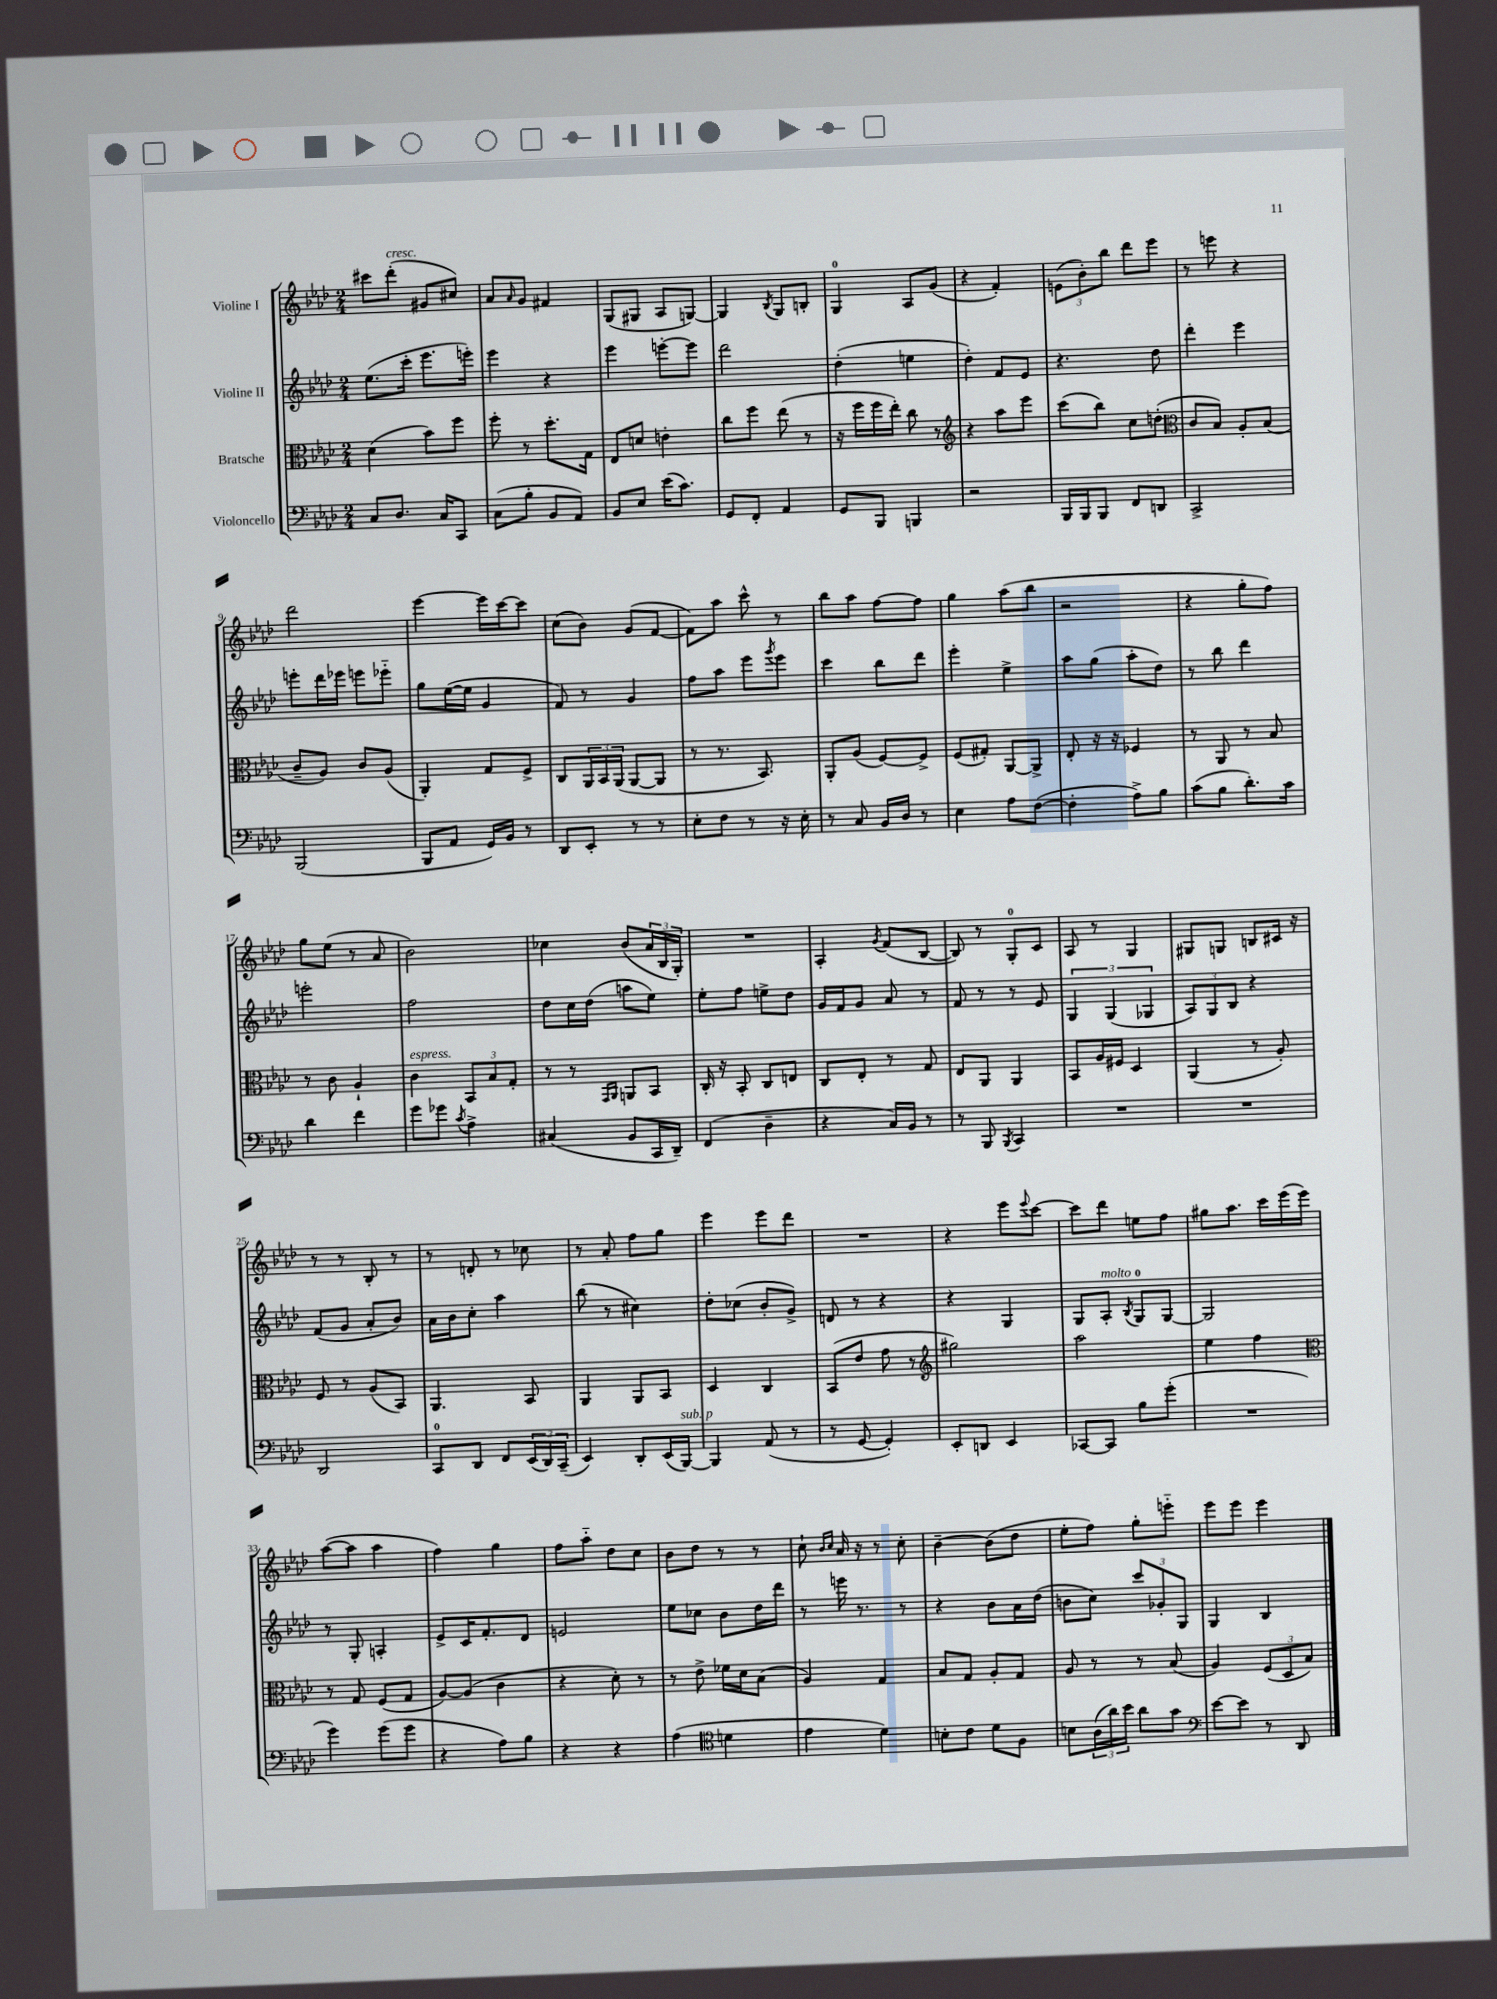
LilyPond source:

<<
\new StaffGroup <<
\new Staff = "s0" \with { instrumentName = "Violine I" } {
    \clef treble \key aes \major \numericTimeSignature \time 2/4
    cis'''8 des'''8-.^\markup { \italic "cresc." }( gis'8 cis''8) |
    aes'8 \grace { aes'16 } g'8 fis'4 |
    g8( gis8 aes8 g8~) |
    g4 \acciaccatura { bes8 } g8 b8-. |
    g4-0 aes8 g'8( |
    r4 f'4-.) |
    \tuplet 3/2 { e'8( bes'8-.) bes''8 } des'''8 ees'''8 |
    r8 e'''8 r4 |
    des'''2 |
    ees'''4~ ees'''16 c'''16~ c'''8 |
    c''8( bes'8) g'8( f'8~ |
    f'8) aes''8 c'''8-^ r8 |
    bes''8 aes''8 f''8~ f''8 |
    g''4 aes''8( bes''8 |
    r2 |
    r4 g''8-. f''8) |
    g''8 ees''8( r8 aes'8 |
    bes'2) |
    ces''4 bes'8( \tuplet 3/2 { aes'16 bes16 g16-.) } |
    R2 |
    aes4-. \acciaccatura { g'8 } f'8( bes8~ |
    bes8) r8 g8-0-. c'8 |
    aes8 r8 g4 |
    gis8 g8 b8 cis'16 r16 |
    r8 r8 bes8-. r8 |
    r8 d'8-. r8 ces''8 |
    r8 aes'8-. f''8 g''8 |
    ees'''4 ees'''8 des'''8 |
    R2 |
    r4 ees'''8 \appoggiatura { ees'''8 } c'''8~ |
    c'''8 des'''8 e''8 f''8 |
    gis''8 aes''8. c'''16 ees'''16( ees'''16) |
    aes''8~( aes''8 aes''4 |
    f''4) g''4 |
    f''8 aes''8-_ des''8 c''8 |
    bes'8 des''8 r8 r8 |
    c''8-! \grace { bes'16 c''16 } aes'16 r16 r8 c''8-. |
    bes'4~-- bes'8( des''8 |
    ees''8-. f''8) g''8-. e'''8-_ |
    ees'''8 ees'''8 ees'''4 \bar "|." |
}
\new Staff = "s1" \with { instrumentName = "Violine II" } {
    \clef treble \key aes \major \numericTimeSignature \time 2/4
    ees''8.( c'''16-. ees'''8. e'''16-.) |
    ees'''4 r4 |
    ees'''4 e'''8~-. e'''8 |
    des'''2 |
    des''4-.( e''4 |
    des''4-.) f'8 ees'8 |
    r4. des''8 |
    des'''4-. ees'''4 |
    e'''8-. des'''16 ees'''16 e'''8 ees'''8-_ |
    g''8 ees''16~( ees''16 g'4 |
    f'8) r8 g'4 |
    f''8 aes''8 ees'''8 \acciaccatura { g'''8 } ees'''8 |
    c'''4 bes''8 des'''8 |
    ees'''4-. ees''4-> |
    aes''8 g''8( aes''8-. des''8) |
    r8 bes''8 des'''4 |
    e'''2-. |
    f''2 |
    des''8 c''16 des''16( a''8 ees''8) |
    ees''8-. f''8 e''8-> des''8 |
    g'16 f'16 g'8 aes'8 r8 |
    f'8 r8 r8 ees'8 |
    \tuplet 3/2 { g4 g4( ges4 } |
    \tuplet 3/2 { aes8) g8 bes8 } r4 |
    f'8( g'8 aes'8-. bes'8) |
    aes'16 bes'16 c''8-. aes''4 |
    bes''8( r8 cis''4) |
    des''8-. ces''8( bes'8-. g'8->) |
    d'8 r8 r4 |
    r4 g4 |
    g8 aes8-.^\markup { \italic "molto" } \acciaccatura { bes8 } g8-0 g8~ |
    g2 |
    r8 g8-. a4-. |
    ees'8-> c'16 f'8.-. des'8 |
    e'2 |
    ees''8 ces''8 bes'8 des''16 des'''16 |
    r8 e'''16 r8. r8 |
    r4 bes'8 aes'16 des''16( |
    b'8 c''8) \tuplet 3/2 { c'''8 ges'8-. g8 } |
    g4 bes4 \bar "|." |
}
\new Staff = "s2" \with { instrumentName = "Bratsche" } {
    \clef alto \key aes \major \numericTimeSignature \time 2/4
    des'4( bes'8) f''8 |
    f''8-. r8 des''8.-. g16 |
    ees8 d'8 e'4-. |
    c''8 f''8 ees''8( r8 |
    r16 f''16 f''16 ees''16-.) c''8 r8 |
    \clef treble r4 aes''8 ees'''8 |
    c'''8( bes''8) c''8 d''8-.( |
    \clef alto c'8 bes8) aes8-. bes8( |
    c'8-- aes8) c'8 aes8( |
    aes,4-.) g8 f8-> |
    c8 \tuplet 3/2 { aes,16 bes,16 aes,16( } aes,8~ aes,8 |
    r8 r8. bes,8.) |
    aes,8-. aes8( f8~) f8-> |
    f8( gis8-.) aes,8~ aes,8-> |
    ees8-. r16 r16 fes4 |
    r8 aes,8 r8 bes8 |
    r8 c'8 aes4-! |
    c'4^\markup { \italic "espress." } \tuplet 3/2 { bes,8 bes8 g8-. } |
    r8 r8 \grace { g,16 aes,16 } a,8 bes,8 |
    c16-. r16 bes,8-. c8 e8 |
    c8 ees8-. r8 g8 |
    ees8 aes,8 aes,4 |
    bes,8 aes16 fis16 des4 |
    aes,4( r8 aes8-.) |
    f8 r8 aes8( bes,8) |
    aes,4. bes,8 |
    aes,4 aes,8 bes,8 |
    des4 c4 |
    bes,8( ees'8 g'8 r8 |
    \clef treble gis''2) |
    aes''2 |
    ees''4 f''4 |
    \clef alto r8 g8 f8( g8 |
    aes8~) aes8( c'4 |
    r4 des'8-.) r8 |
    r8 ees'8-> fes'16 des'16 bes8( |
    aes4) g4 |
    bes8 g8 aes8-. g8 |
    aes8 r8 r8 bes8( |
    aes4) \tuplet 3/2 { f8( des8 bes8) } \bar "|." |
}
\new Staff = "s3" \with { instrumentName = "Violoncello" } {
    \clef bass \key aes \major \numericTimeSignature \time 2/4
    c8 des8. c16 c,8 |
    c8( bes8-. bes,8 aes,8) |
    bes,8 ees8 ees'16( c'8.) |
    g,8 f,8-. aes,4 |
    g,8 bes,,8 b,,4 |
    r2 |
    bes,,16 bes,,16 bes,,8 f,8 d,8 |
    c,2-> |
    bes,,2( |
    bes,,8 aes,8 g,16) bes,16 r8 |
    des,8 ees,8-. r8 r8 |
    ees8-. f8 r8 r16 ees16-. |
    r8 c8 bes,16 des16 r8 |
    ees4 aes8 f8~( |
    f4-. aes8->) bes8 |
    c'8( bes8 des'8.-.) c'16 |
    des'4 f'4 |
    g'8 ges'8 \acciaccatura { c'8 } aes4-> |
    cis4( bes,8 c,16 des,16--) |
    f,4( des4-- |
    r4 c16) bes,16 r8 |
    r8 bes,,8 \acciaccatura { bes,,8 } c,4 |
    R2 |
    R2 |
    des,2 |
    c,8-0 des,8 f,8 \tuplet 3/2 { ees,16( des,16) c,16--( } |
    ees,4) des,8-. ees,16( bes,,16~^\markup { \italic "sub. p" }) |
    bes,,4 aes,8( r8 |
    r8 g,8~ g,4-.) |
    ees,8-. d,8 ees,4 |
    ces,8~ ces,8 bes8 g'8-.( |
    R2 |
    g'4) g'8( g'8 |
    r4 aes8) bes8 |
    r4 r4 |
    aes4( \clef tenor d'4 |
    ees'4 des'4) |
    b8-. c'8 des'8 f8 |
    b8 \tuplet 3/2 { aes16( aes'16) bes'16 } aes'8 g'8 |
    \clef bass ees'8~ ees'8 r8 des,8 \bar "|." |
}
>>
>>
